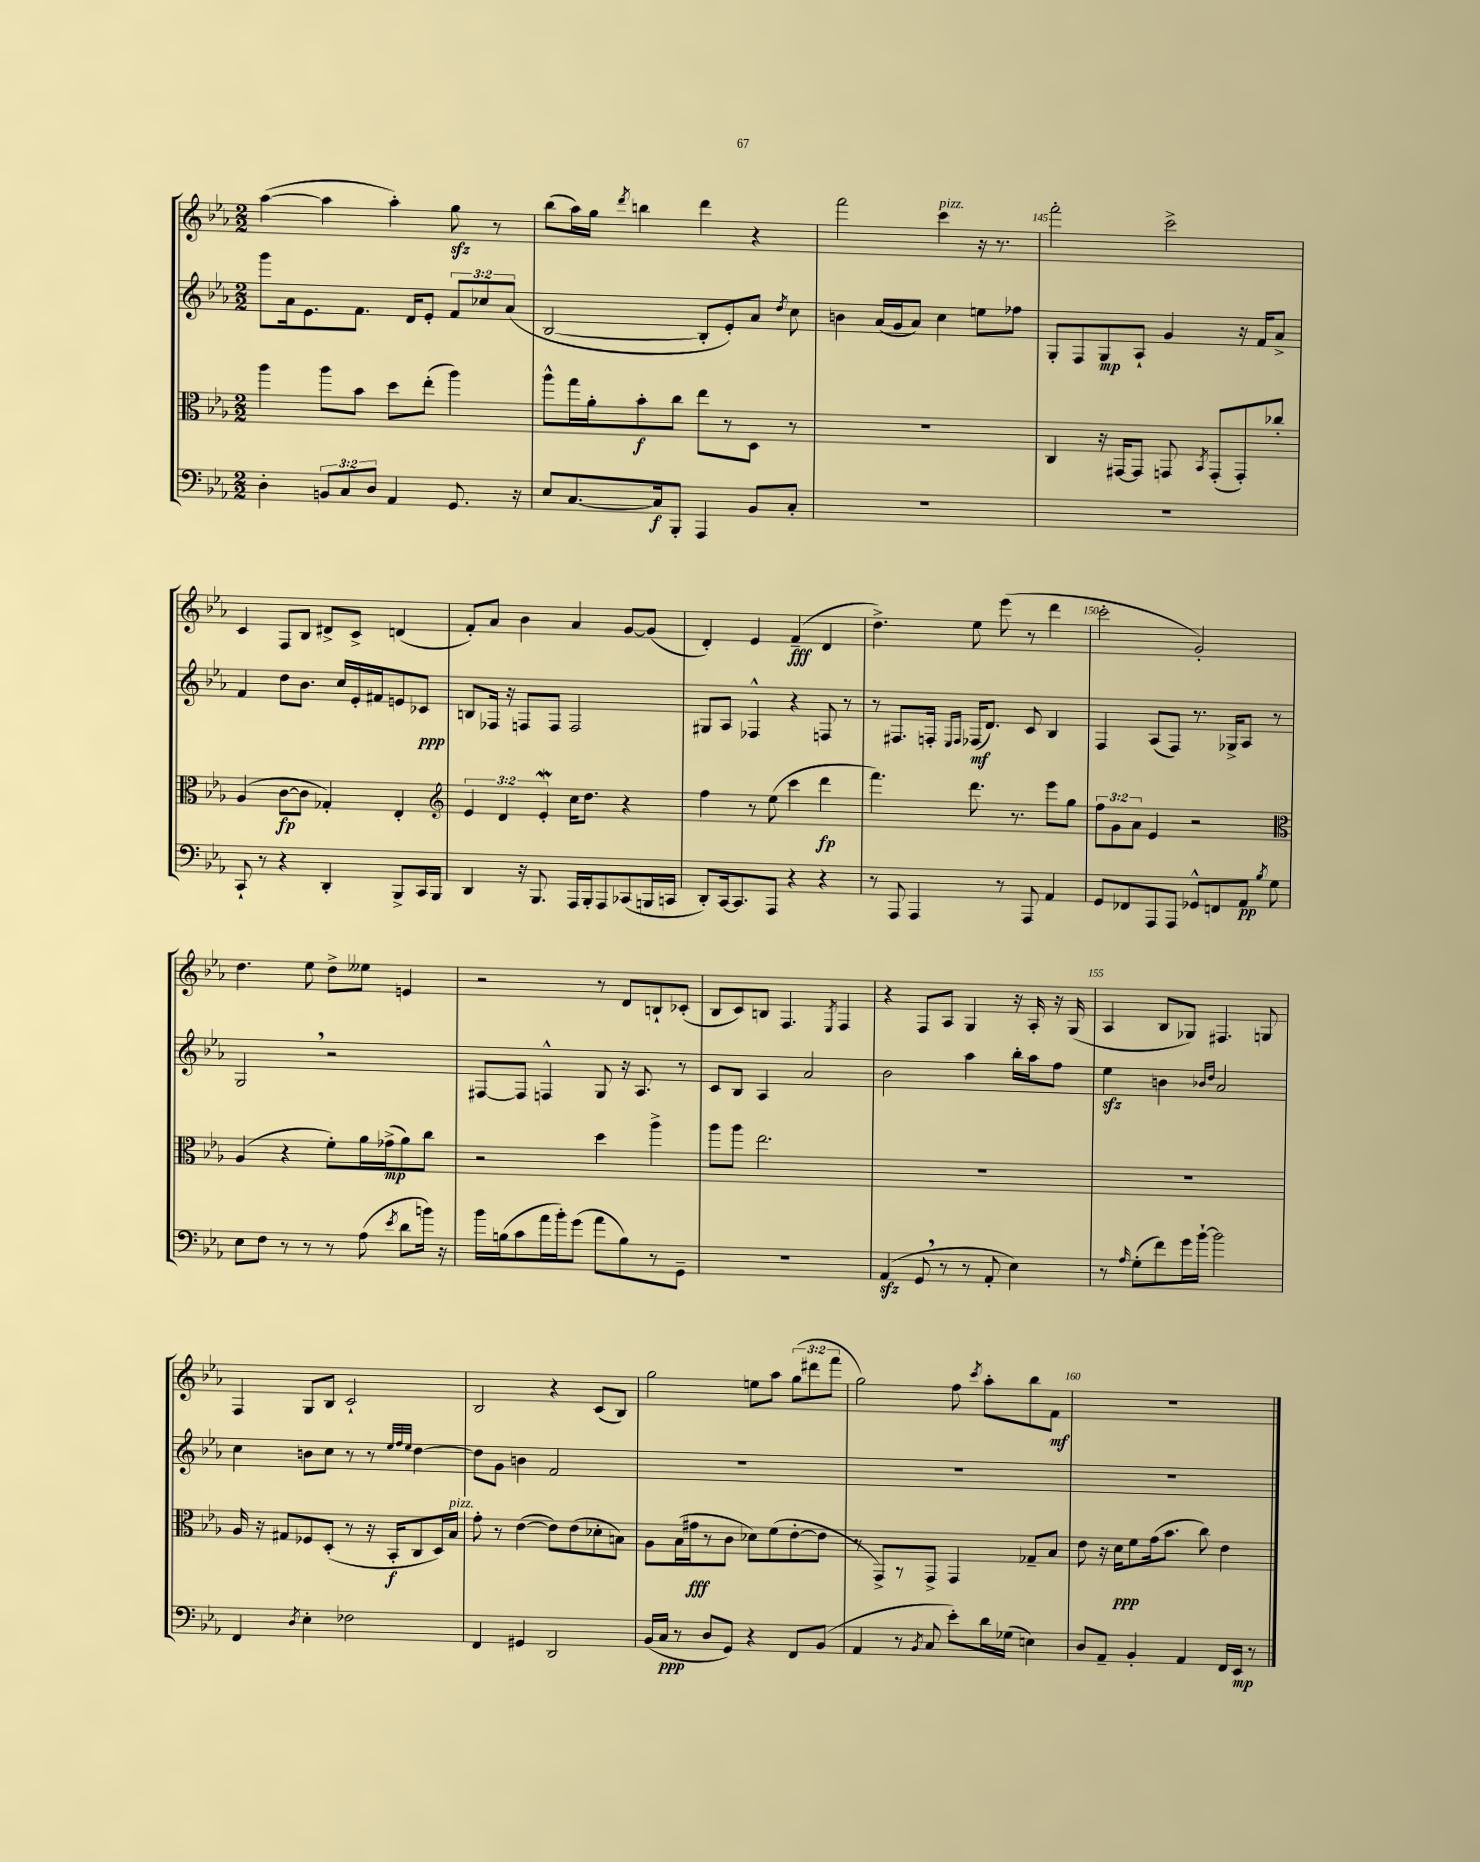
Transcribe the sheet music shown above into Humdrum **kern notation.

**kern	**dynam	**kern	**dynam	**kern	**dynam	**kern	**dynam
*part4	*part4	*part3	*part3	*part2	*part2	*part1	*part1
*staff4	*staff4	*staff3	*staff3	*staff2	*staff2	*staff1	*staff1
*clefF4	*	*clefC3	*	*clefG2	*	*clefG2	*
*k[b-e-a-]	*	*k[b-e-a-]	*	*k[b-e-a-]	*	*k[b-e-a-]	*
*M2/2	*	*M2/2	*	*M2/2	*	*M2/2	*
=142	=142	=142	=142	=142	=142	=142	=142
4D'\	.	4aa-\	.	8ggg\L	.	([4aa-\	.
.	.	.	.	16a-\k	.	.	.
.	.	.	.	8.e-\	.	.	.
12BBn/L	.	8aa-\L	.	.	.	4aa-\]	.
12C/	.	.	.	.	.	.	.
.	.	8b-\J	.	8.f\J	.	.	.
12D/J	.	.	.	.	.	.	.
4AA-/	.	8dd\L	.	.	.	4aa-'\)	.
.	.	.	.	16d/KL	.	.	.
.	.	(8ee-'\J	.	8e-'/J	.	.	.
8.GG/	.	4aa-\)	.	12f/L	.	8ggzz\	.
.	.	.	.	12cc-X/	.	.	.
.	.	.	.	.	.	8r	.
.	.	.	.	(12a-/J	.	.	.
16r	.	.	.	.	.	.	.
=143	=143	=143	=143	=143	=143	=143	=143
8E-/L	.	8aa-^^\L	.	[2B-/	.	(8bb-\L	.
[8.C/	.	16gg\L	.	.	.	16aa-\L)	.
.	.	16a-'\J	.	.	.	16gg\JJ	.
.	.	.	.	.	.	8qddd/	.
.	.	8b-'\	f	.	.	4bbn\	.
16C/k]	f	.	.	.	.	.	.
8BBB-'/J	.	8cc\J	.	.	.	.	.
4AAA-/	.	8ee-\L	.	8B-'/L]	.	4ddd\	.
.	.	8r	.	8e-'/)	.	.	.
8BB-/L	.	8D\J	.	8a-/J	.	4r	.
.	.	.	.	8qdd/	.	.	.
8C'/J	.	8r	.	8cc\	.	.	.
=144	=144	=144	=144	=144	=144	=144	=144
1r	.	1r	.	4bn\	.	2fff\	.
.	.	.	.	(16a-/LL	.	.	.
.	.	.	.	16g/J	.	.	.
.	.	.	.	8a-/J)	.	.	.
!	!	!	!	!	!	!LO:TX:a:i:t=pizz.	!
.	.	.	.	4cc\	.	4ccc\	.
.	.	.	.	8een\L	.	16r	.
.	.	.	.	.	.	8.r	.
.	.	.	.	8ff-X\J	.	.	.
=145	=145	=145	=145	=145	=145	=145	=145
1r	.	4C/	.	8G'/L	.	2fff'\	.
.	.	.	.	8F/	.	.	.
.	.	16r	.	8G/	mp	.	.
.	.	[16GG#X/KL	.	.	.	.	.
.	.	8GG#/J]	.	8A-`/J	.	.	.
.	.	8GGn/	.	4g/	.	2ccc^\	.
.	.	8qBB-/	.	.	.	.	.
.	.	(8GG'/L	.	.	.	.	.
.	.	8GG'/)	.	16r	.	.	.
.	.	.	.	16f/KL	.	.	.
.	.	8cc-X'/J	.	8a-^/J	.	.	.
!!LO:LB:g=z
=146	=146	=146	=146	=146	=146	=146	=146
8CC`/	.	(4A-/	.	4f/	.	4c/	.
8r	.	.	.	.	.	.	.
4r	.	[8c\L	fp	8dd\L	.	8F/L	.
.	.	8c\J]	.	8.b-\J	.	8B-/J	.
4DD'/	.	4G-X'/)	.	.	.	8d#X^/L	.
.	.	.	.	16cc/LL	.	.	.
.	.	.	.	16e-'/	.	8c^/J	.
.	.	.	.	16f#X/J	.	.	.
8BBB-^/L	.	4E-'/	.	8en/	.	(4dn/	.
16CC/L	.	.	.	8c-X/J	ppp	.	.
16BBB-/JJ	.	.	.	.	.	.	.
=147	=147	=147	=147	=147	=147	=147	=147
*	*	*clefG2	*	*	*	*	*
4DD/	.	6e-/	.	8Bn/L	.	8f'/L)	.
.	.	.	.	16F-X/Jk	.	8a-/J	.
.	.	6d/	.	.	.	.	.
.	.	.	.	16r	.	.	.
16r	.	.	.	8Fn/L	.	4b-\	.
8.BBB-/	.	.	.	.	.	.	.
.	.	6e-w'/	.	.	.	.	.
.	.	.	.	8F/J	.	.	.
16AAA-/LL	.	16cc\KL	.	2F/	.	4a-/	.
16BBB-'/J	.	8.dd\J	.	.	.	.	.
8AAA-/	.	.	.	.	.	.	.
(8CC-X/	.	4r	.	.	.	[8g/L	.
16BBBn/L	.	.	.	.	.	(8g/J]	.
16CCn/JJ	.	.	.	.	.	.	.
=148	=148	=148	=148	=148	=148	=148	=148
8DD'/L)	.	4ff\	.	8G#X/L	.	4d'/)	.
[16CC/k	.	.	.	8A-/J	.	.	.
8.CC/]	.	.	.	.	.	.	.
.	.	8r	.	4F-X^^/	.	4e-/	.
8AAA-/J	.	(8ee-\	.	.	.	.	.
4r	.	4ccc\	.	4r	.	(4f~/	fff
4r	.	4ddd\	fp	8Fn/	.	4d/	.
.	.	.	.	8r	.	.	.
=149	=149	=149	=149	=149	=149	=149	=149
8r	.	4.fff\)	.	8r	.	4.dd^\)	.
8AAA-/	.	.	.	8.F#X/L	.	.	.
4AAA-/	.	.	.	.	.	.	.
.	.	.	.	16Fn'/Jk	.	.	.
.	.	.	.	16qqE-/LL	.	.	.
.	.	.	.	16qqF/JJ	.	.	.
.	.	8.ddd\	.	(16F-X/KL	mf	8ee-\	.
.	.	.	.	8.d/J)	.	.	.
8r	.	.	.	.	.	(8eee-\	.
.	.	8.r	.	.	.	.	.
8AAA-/	.	.	.	8c/	.	8r	.
4AA-/	.	8eee-\L	.	4B-/	.	4ddd\	.
.	.	8gg\J	.	.	.	.	.
=150	=150	=150	=150	=150	=150	=150	=150
8GG/L	.	12ff\L	.	4F/	.	2ccc'\	.
.	.	12g\	.	.	.	.	.
8FF-X/	.	.	.	.	.	.	.
.	.	12a-\J	.	.	.	.	.
8AAA-/	.	4e-/	.	(8A-/L	.	.	.
8AAA-/J	.	.	.	8F/J)	.	.	.
8GG-X^^/L	.	2r	.	8.r	.	2g'/)	.
8FFn/	.	.	.	.	.	.	.
.	.	.	.	16G-X^/KL	.	.	.
8AA-/J	pp	.	.	8A-/J	.	.	.
8qB-/	.	.	.	.	.	.	.
8G\	.	.	.	8r	.	.	.
!!LO:LB:g=z
=151	=151	=151	=151	=151	=151	=151	=151
*	*	*clefC3	*	*	*	*	*
8E-\L	.	(4A-/	.	2G,/	.	4.dd\	.
8F\J	.	.	.	.	.	.	.
8r	.	4r	.	.	.	.	.
8r	.	.	.	.	.	8ee-\	.
8r	.	8f'\L)	.	2r	.	8dd^\L	.
(8A-\	.	16a-\L	.	.	.	8ee--X\J	.
.	.	(16g-X^\J	mp	.	.	.	.
8qe-/	.	.	.	.	.	.	.
8d\L	.	8a-\)	.	.	.	4en/	.
16bn\Jk)	.	8cc\J	.	.	.	.	.
16r	.	.	.	.	.	.	.
=152	=152	=152	=152	=152	=152	=152	=152
16b-\LL	.	2r	.	[8F#X/L	.	2r	.
(16Bn\J	.	.	.	.	.	.	.
8c\	.	.	.	8F#/J]	.	.	.
16a-\L	.	.	.	4Fn^^/	.	.	.
16b-'\J)	.	.	.	.	.	.	.
(8g\J	.	.	.	.	.	.	.
8a-\L	.	4dd\	.	8G/	.	8r	.
8B\)	.	.	.	16r	.	8d/L	.
.	.	.	.	8.A-/	.	.	.
8r	.	4aa-^\	.	.	.	8Bn`/	.
8GG~\J	.	.	.	8r	.	(8c-X'/J	.
=153	=153	=153	=153	=153	=153	=153	=153
1r	.	8aa-\L	.	8c/L	.	8B-/L	.
.	.	8aa-\J	.	8B-/J	.	8c/)	.
.	.	2.ee-\	.	4A-/	.	8Bn/J	.
.	.	.	.	.	.	4.F/	.
.	.	.	.	2a-/	.	.	.
.	.	.	.	.	.	8qE-/	.
.	.	.	.	.	.	4F/	.
=154	=154	=154	=154	=154	=154	=154	=154
(4AA-zz/	.	1r	.	2b-\	.	4r	.
8GG,/	.	.	.	.	.	8F/L	.
8r	.	.	.	.	.	8A-/J	.
8r	.	.	.	4aa-\	.	4G/	.
8AA-'/	.	.	.	.	.	.	.
4E-\)	.	.	.	16bb-'\LL	.	16r	.
.	.	.	.	16aa-\J	.	16A-'/	.
.	.	.	.	8ff\J	.	16r	.
.	.	.	.	.	.	(16G/	.
=155	=155	=155	=155	=155	=155	=155	=155
8r	.	1r	.	4ee-zz\	.	4A-/	.
16qqA-/	.	.	.	.	.	.	.
(8G'\L	.	.	.	.	.	.	.
8f\)	.	.	.	4bn\	.	8B-/L	.
16g\L	.	.	.	.	.	8G-X/J)	.
[16b-`\JJ	.	.	.	.	.	.	.
.	.	.	.	16qqb-X/LL	.	.	.
.	.	.	.	16qqdd/JJ	.	.	.
2b-\]	.	.	.	2a-/	.	4.F#X/	.
.	.	.	.	.	.	8Gn/	.
!!LO:LB:g=z
=156	=156	=156	=156	=156	=156	=156	=156
4FF/	.	16A-/	.	4cc\	.	4F/	.
.	.	16r	.	.	.	.	.
.	.	8G#X/L	.	.	.	.	.
8qD/	.	.	.	.	.	.	.
4E-'\	.	8F-X/	.	8bn\L	.	8G/L	.
.	.	(8D'/J	.	8cc\J	.	8B-/J	.
2F-X\	.	8r	.	8r	.	2c`/	.
.	.	16r	.	8r	.	.	.
.	.	16BB-'/KL	f	.	.	.	.
.	.	.	.	32qqee-/LLL	.	.	.
.	.	.	.	32qqff/	.	.	.
.	.	.	.	32qqee-/JJJ	.	.	.
.	.	8C/	.	[4dd\	.	.	.
.	.	16D/L)	.	.	.	.	.
!	!	!LO:TX:a:i:t=pizz.	!	!	!	!	!
.	.	16B-/JJ	.	.	.	.	.
=157	=157	=157	=157	=157	=157	=157	=157
4FF/	.	8g'\	.	8dd\L]	.	2B-/	.
.	.	8r	.	8g\J	.	.	.
4GG#X/	.	([4e-\	.	4bn\	.	.	.
2DD/	.	8e-\L])	.	2f/	.	4r	.
.	.	(8e-\	.	.	.	.	.
.	.	8d-X'\	.	.	.	(8c/L	.
.	.	8Bn\J)	.	.	.	8B-/J)	.
=158	=158	=158	=158	=158	=158	=158	=158
(16BB-/LL	.	8A-\L	.	1r	.	2gg\	.
16C/JJ	ppp	.	.	.	.	.	.
8r	.	(16B-\L	.	.	.	.	.
.	.	16g#X\J	fff	.	.	.	.
8D/L	.	8r	.	.	.	.	.
8GG/J)	.	8c\J	.	.	.	.	.
4r	.	8d-X\L)	.	.	.	8een\L	.
.	.	(8f\	.	.	.	8aa-\J	.
8FF/L	.	[8e-'\	.	.	.	(12gg\L	.
.	.	.	.	.	.	12ddd#X\	.
(8BB-/J	.	8e-\J]	.	.	.	.	.
.	.	.	.	.	.	12fff\J	.
=159	=159	=159	=159	=159	=159	=159	=159
4AA-/	.	8r	.	1r	.	2gg\)	.
.	.	8GG^/L)	.	.	.	.	.
8r	.	8r	.	.	.	.	.
8qBB-/	.	.	.	.	.	.	.
8C/	.	8GG^/J	.	.	.	.	.
8e-'\L)	.	4GG/	.	.	.	8ff\	.
.	.	.	.	.	.	8qccc/	.
16d\L	.	.	.	.	.	8aa-'\L	.
(16G-X\JJ	.	.	.	.	.	.	.
4En\)	.	8G-X~/L	.	.	.	8bb-\	.
.	.	8B-/J	.	.	.	8f\J	mf
=160	=160	=160	=160	=160	=160	=160	=160
8D/L	.	8e-\	.	1r	.	1r	.
8AA-~/J	.	16r	.	.	.	.	.
.	.	16d\KL	ppp	.	.	.	.
4BB-'/	.	8f\	.	.	.	.	.
.	.	(16g\k	.	.	.	.	.
.	.	8.b-\J	.	.	.	.	.
4AA-/	.	.	.	.	.	.	.
.	.	8cc\)	.	.	.	.	.
16FF/LL	.	4e-\	.	.	.	.	.
16EE-/JJ	mp	.	.	.	.	.	.
8r	.	.	.	.	.	.	.
==	==	==	==	==	==	==	==
*-	*-	*-	*-	*-	*-	*-	*-
